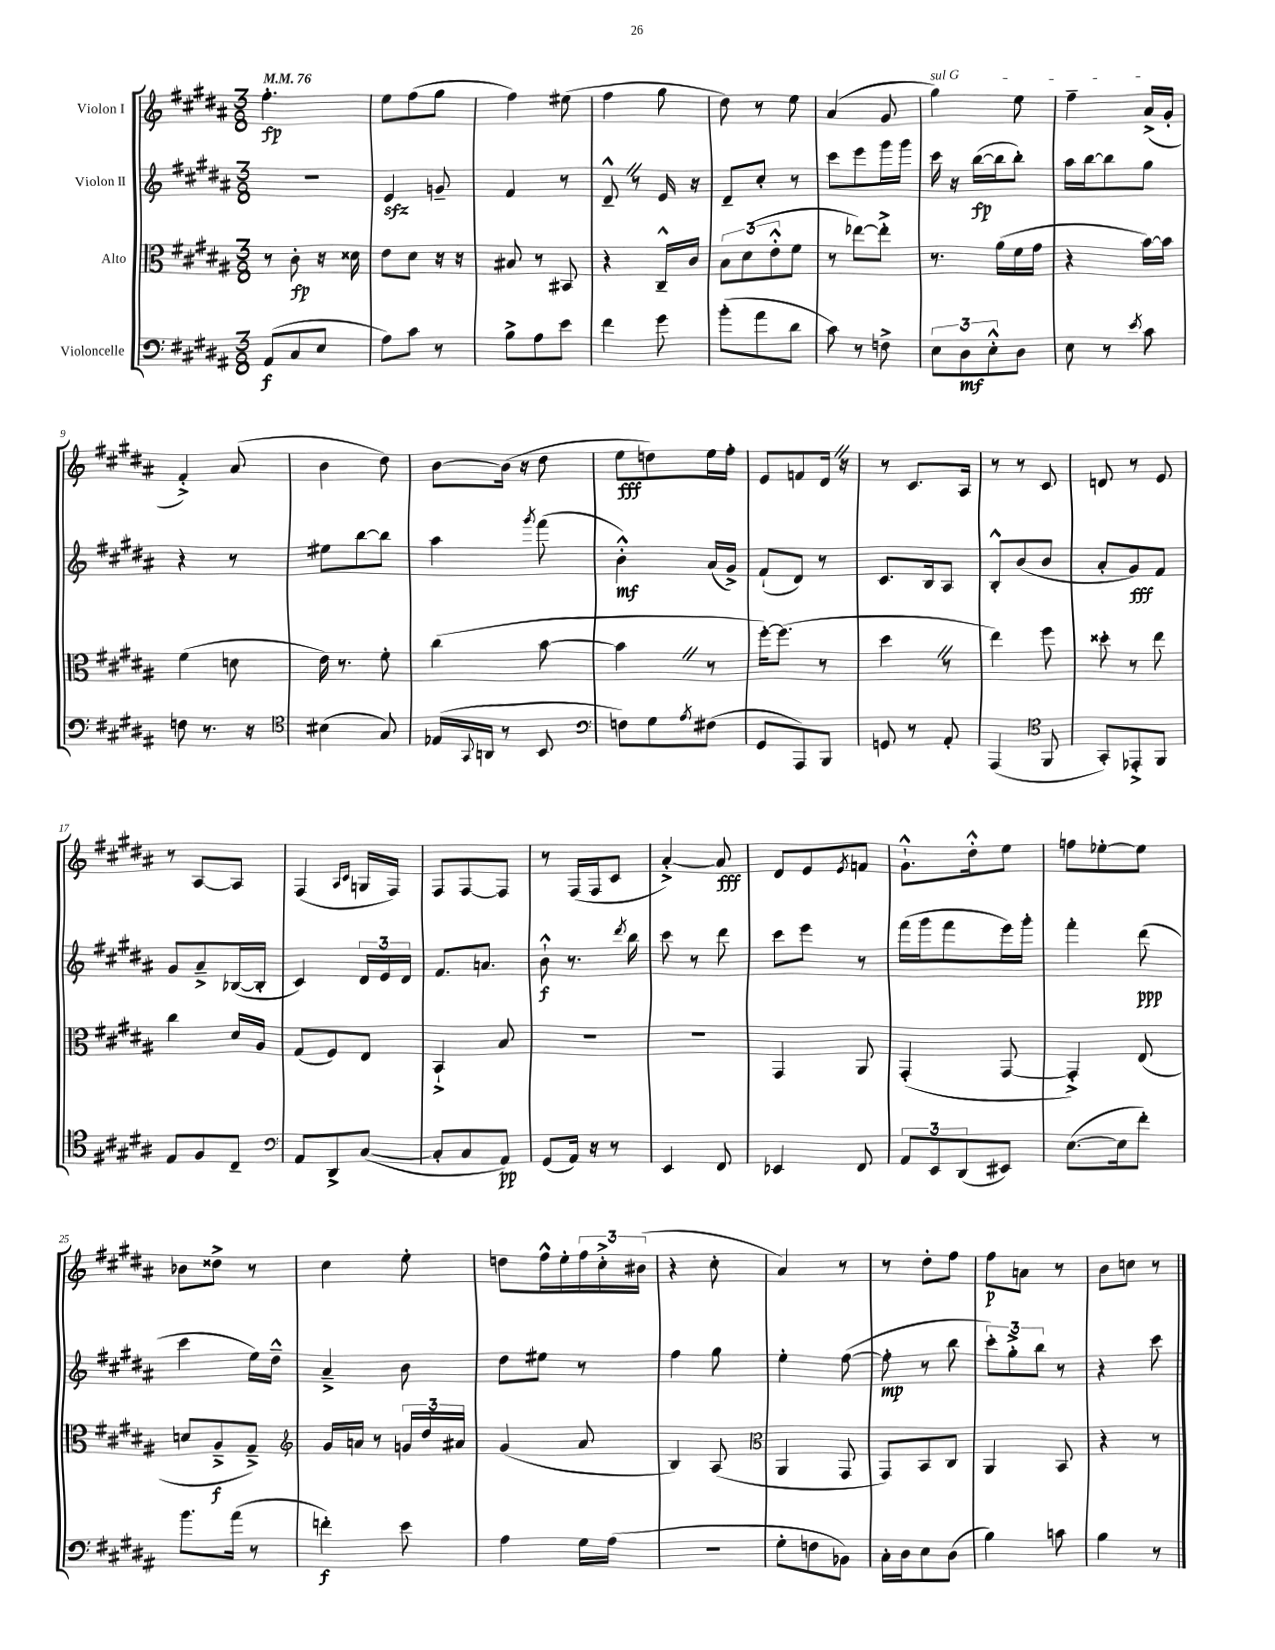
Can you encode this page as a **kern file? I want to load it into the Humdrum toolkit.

**kern	**kern	**kern	**kern
*staff4	*staff3	*staff2	*staff1
*clefF4	*clefC3	*clefG2	*clefG2
*k[f#c#g#d#a#]	*k[f#c#g#d#a#]	*k[f#c#g#d#a#]	*k[f#c#g#d#a#]
*M3/8	*M3/8	*M3/8	*M3/8
*MM76	*MM76	*MM76	*MM76
(8AA#	8r	4.r	4.ff#'
8C#	8c#'	.	.
8E	16r	.	.
.	16d##	.	.
=	=	=	=
8A#)	8e	4e	8ee
8c#	8d#	.	(8ff#
8r	16r	8g~	8gg#
.	16r	.	.
=	=	=	=
8B^	8B#	4f#	4ff#)
8A#	8r	.	.
8e	8BB#	8r	(8ee#
=	=	=	=
4f#	4r	8d#~^^	4ff#
.	.	8r	.
8g#	16C#~^^	16e	8gg#
.	16c#	16r	.
=	=	=	=
(8b'	12B	8d#~	8dd#)
.	(12d#	.	.
8a#	.	8cc#'	8r
.	12e'^^	.	.
8d#	8f#	8r	8ee
=	=	=	=
8c#)	8r	8ccc#	(4a#
8r	[8ee-)	8eee	.
8F^	8ee-'^]	16ggg#	8g#
.	.	16ggg#	.
=	=	=	=
12E	8.r	16ccc#	4gg#)
.	.	16r	.
12D#	.	.	.
.	.	([16bb	.
12E'^^	.	.	.
.	(16a#	16bb]	.
8D#	16f#	8bb')	8ee
.	16g#	.	.
=	=	=	=
8E	4r	16aa#	4ff#~
.	.	[16bb	.
8r	.	8bb]	.
8qe	.	.	.
8c#	[16b)	8gg#	(16a#^
.	16b]	.	16g#'
=	=	=	=
8F	(4f#	4r	4f#'^)
8.r	.	.	.
.	8d	8r	(8a#
16r	.	.	.
=	=	=	=
*clefC4	*	*	*
(4B#	16e)	8ee#	4b
.	8.r	.	.
.	.	[8bb	.
8G#)	8f#'	8bb]	8dd#)
=	=	=	=
(16E-	(4cc#	4aa#	[8b
8qqGG#	.	.	.
16AA	.	.	.
8r	.	.	(16b]
.	.	.	16r
.	.	8qggg#	.
8BB	[8b	(8fff#	8dd#
=	=	=	=
*clefF4	*	*	*
8F)	4b]	4b'^^)	8ee
8G#	.	.	8dd)
8qA#	.	.	.
(8F#	8r	(16a#	16ee
.	.	16g#^)	16ff#'
=	=	=	=
8GG#	[16ff#')	(8f#`	8e
.	(8.ff#]	.	.
8AAA#)	.	8d#)	8f
8BBB	8r	8r	16d#
.	.	.	16r
=	=	=	=
8GG	4dd#	8.c#	8r
8r	.	.	8.c#
.	.	16B	.
8AA#'	8r	8A#	.
.	.	.	16A#
=	=	=	=
(4AAA#	4ee)	8B'^^	8r
.	.	(8b	8r
*clefC4	*	*	*
8FF#	8ff#	8b	8c#
=	=	=	=
8GG#')	8dd##'	8a#'	8d
8EE-'^	8r	8g#)	8r
8FF#	8ee	8f#	8e
=	=	=	=
8E	4cc#	8g#	8r
8F#	.	8a#~^	[8A#
8C#~	16d#	([16B-	8A#]
.	16A#	16B-']	.
=	=	=	=
*clefF4	*	*	*
8AA#	(8G#	4c#)	(4F#
8DD#^	8F#)	.	.
.	.	.	16qqA#
.	.	.	16qqc#
([8C#	8E	24d#	16G
.	.	24e	.
.	.	.	16F#)
.	.	24d#	.
=	=	=	=
8C#']	4BB`^	8.f#	8F#
8C#	.	.	[8F#
.	.	8.a	.
8AA#)	8B	.	8F#]
=	=	=	=
(8GG#	4.r	8b`^^	8r
16AA#)	.	8.r	(16F#
16r	.	.	16F#
8r	.	.	8c#
.	.	8qddd#	.
.	.	16bb	.
=	=	=	=
4EE	4.r	8ccc#	[4a#'^)
.	.	8r	.
8FF#	.	8ddd#	8a#]
=	=	=	=
4EE-	4GG#	8ccc#	8d#
.	.	8eee	8e
.	.	.	8qe
8FF#	8AA#	8r	8f
=	=	=	=
12AA#	(4GG#'	(16fff#	8.g#`^^
.	.	16ggg#	.
12EE	.	.	.
.	.	8fff#	.
(12DD#	.	.	.
.	.	.	16dd#'^^
8EE#)	[8GG#	16eee)	8ee
.	.	16ggg#'	.
=	=	=	=
([8.E	4GG#'^])	4fff#'	8ff
.	.	.	[8ee-'
16E]	.	.	.
8f#')	(8E	(8ddd#	8ee-]
=	=	=	=
8.b	8d	4ccc#	8b-
.	8A#~^	.	8dd##^
(16a#	.	.	.
8r	8G#~^)	16ee)	8r
.	.	16dd#~^^	.
=	=	=	=
*	*clefG2	*	*
4f')	16g#	4a#~^	4cc#
.	16a	.	.
.	8r	.	.
8e	24g	8b	8ee'
.	24dd#	.	.
.	24a#	.	.
=	=	=	=
4A#	(4g#	8dd#	8dd
.	.	8ee#	16ff#^^
.	.	.	16ee'
16G#	8a#	8r	24ff#
.	.	.	24cc#'^
(16A#	.	.	.
.	.	.	(24b#
=	=	=	=
4.r	4B)	4ff#	4r
.	(8A#	8gg#	8cc#'
=	=	=	=
*	*clefC3	*	*
8G#'	4AA#	4ee'	4a#)
8F	.	.	.
8BB-)	8GG#	([8ff#	8r
=	=	=	=
16C#'	8GG#)	8ff#']	8r
16D#	.	.	.
8E	8BB	8r	8dd#'
(8D#	8C#	8bb	8ff#
=	=	=	=
4B)	4AA#	12ccc#')	8ff#
.	.	12gg#'^	.
.	.	.	8a
.	.	12bb	.
8c	8BB	8r	8r
=	=	=	=
4B	4r	4r	8b
.	.	.	8cc
8r	8r	8ccc#	8r
==	==	==	==
*-	*-	*-	*-
